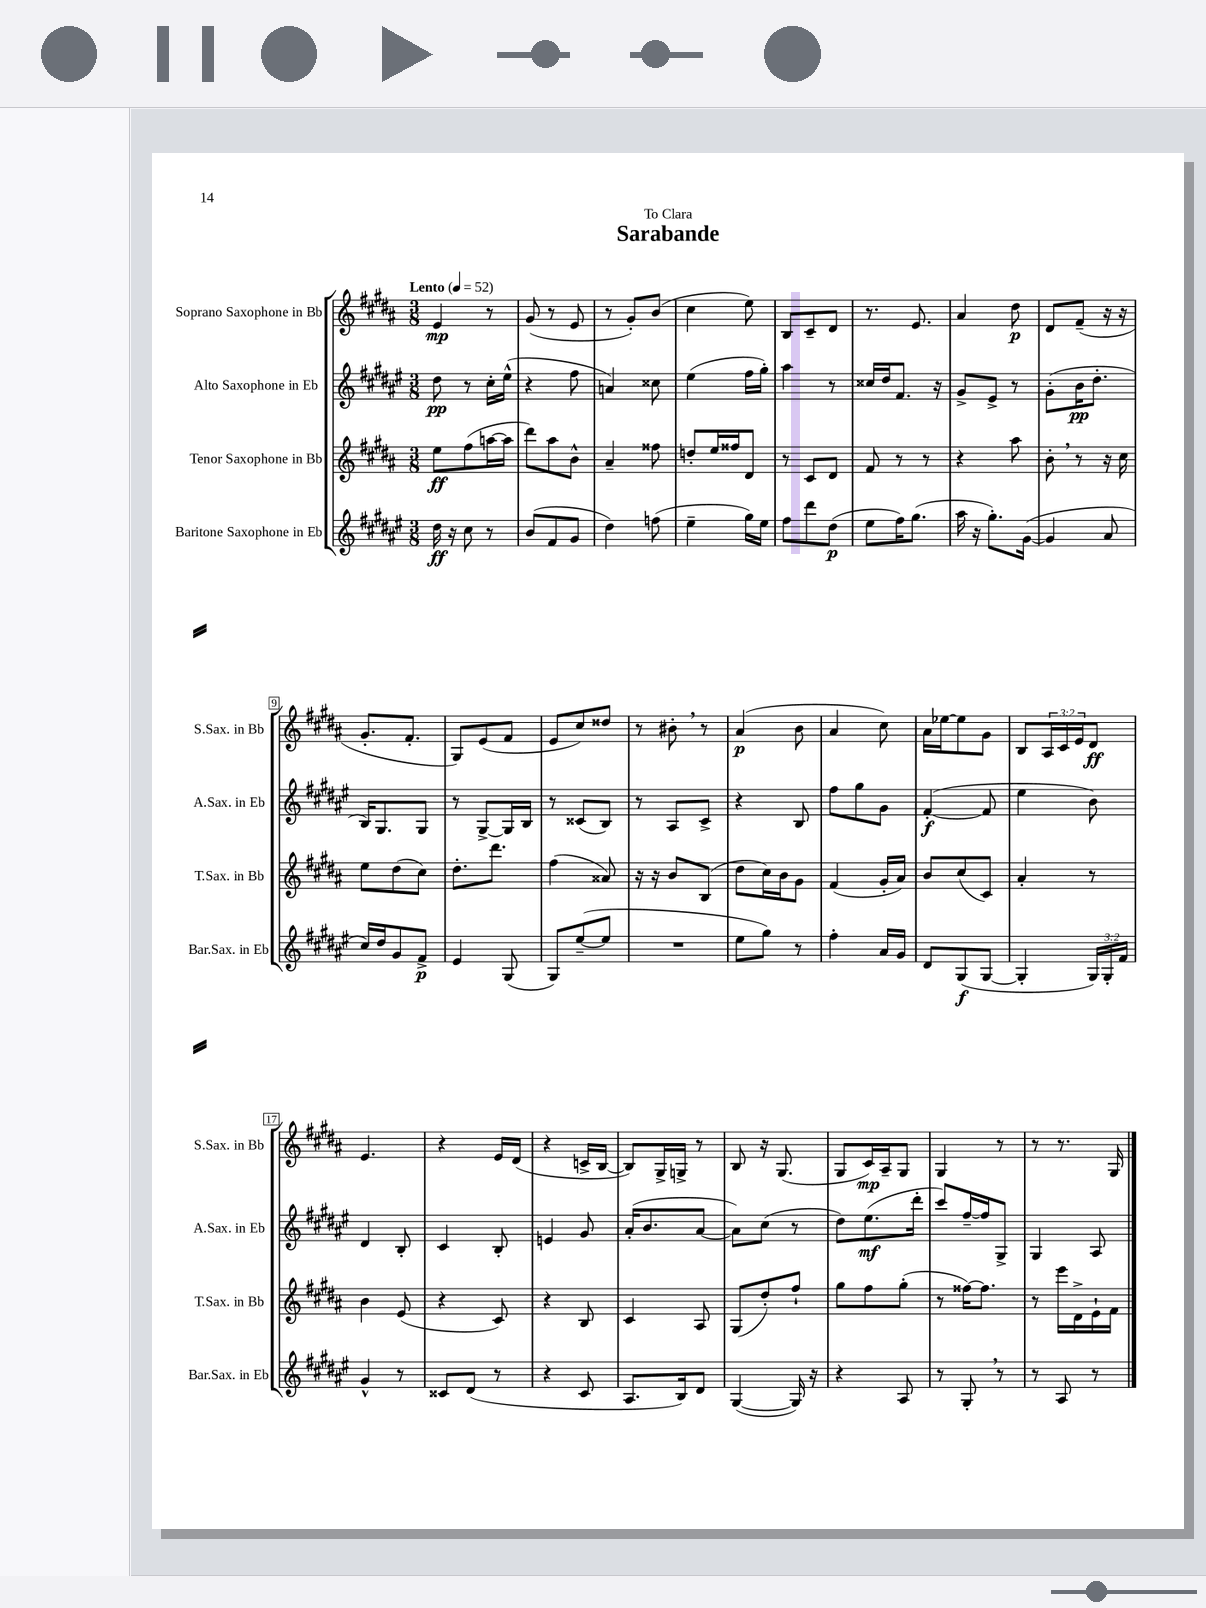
\header { title = "Sarabande" dedication = "To Clara" }
<<
\new StaffGroup <<
\new Staff = "s0" \with { instrumentName = "Soprano Saxophone in Bb" shortInstrumentName = "S.Sax. in Bb" } {
    \clef treble \key b \major \numericTimeSignature \time 3/8 \override Staff.TupletNumber.text = #tuplet-number::calc-fraction-text \tempo "Lento" 4 = 52
    e'4\mp r8 |
    gis'8( r8 e'8 |
    r8 gis'8-.) b'8( |
    cis''4 e''8) |
    b8 cis'8-- dis'8 |
    r8. e'8. |
    ais'4 dis''8\p |
    dis'8 fis'8--( r16 r16 |
    gis'8.-. fis'8.-. |
    gis8) e'8( fis'8 |
    e'8 cis''8) disis''8 |
    r8 bis'8-. \breathe r8 |
    ais'4\p( b'8 |
    ais'4 cis''8) |
    ais'16 ees''16~ ees''8 gis'8 |
    b8 \tuplet 3/2 { ais16 cis'16 e'16 } dis'8\ff |
    e'4. |
    r4 e'16 dis'16( |
    r4 c'16-> b16~ |
    b8) gis16-> g16-> r8 |
    b8 r16 gis8.( |
    gis8 cis'16\mp) ais16-- gis8 |
    gis4 r8 |
    r8 r8. gis16 \bar "|." |
}
\new Staff = "s1" \with { instrumentName = "Alto Saxophone in Eb" shortInstrumentName = "A.Sax. in Eb" } {
    \clef treble \key fis \major \numericTimeSignature \time 3/8
    dis''8\pp r8 cis''16-. eis''16-^( |
    r4 fis''8 |
    a'4) cisis''8 |
    eis''4( fis''16 gis''16-.) |
    ais''4 r8 |
    cisis''16 dis''16 fis'8. r16 |
    gis'8-> eis'8-> r8 |
    gis'8-.( b'16\pp dis''8.-. |
    b16) gis8. gis8 |
    r8 gis8~-> gis16 b16 |
    r8 cisis'8( b8) |
    r8 ais8 cis'8-> |
    r4 b8 |
    fis''8 gis''8 gis'8 |
    fis'4~-.\f( fis'8 |
    eis''4 b'8) |
    dis'4 b8-. |
    cis'4 b8-. |
    e'4 gis'8 |
    ais'16-.( b'8. ais'8~ |
    ais'8) cis''8( r8 |
    dis''8) eis''8.\mf( dis'''16-. |
    cis'''8) fis''16~-- fis''16 gis8-> |
    gis4 ais8 \bar "|." |
}
\new Staff = "s2" \with { instrumentName = "Tenor Saxophone in Bb" shortInstrumentName = "T.Sax. in Bb" } {
    \clef treble \key b \major \numericTimeSignature \time 3/8
    e''8\ff fis''8( a''16~ a''16 |
    dis'''8) ais''8 b'8-^ |
    ais'4-- fisis''8 |
    d''8-. e''16 fisis''16 dis'8 |
    r8 cis'8 dis'8 |
    fis'8 r8 r8 |
    r4 ais''8 |
    b'8-. \breathe r8 r16 cis''16 |
    e''8 dis''8( cis''8) |
    dis''8.-. dis'''8. |
    fis''4( aisis'8) |
    r16 r16 b'8 b8( |
    dis''8 cis''16) b'16 gis'8 |
    fis'4( gis'16-. ais'16) |
    b'8 cis''8( cis'8) |
    ais'4-. r8 |
    b'4 e'8( |
    r4 cis'8) |
    r4 b8 |
    cis'4 ais8 |
    gis8( dis''8-.) fis''8-! |
    gis''8 fis''8 gis''8-.( |
    r8 fisis''16~) fisis''8. |
    r8 e'''16 dis'16-> e'16-! fis'16 \bar "|." |
}
\new Staff = "s3" \with { instrumentName = "Baritone Saxophone in Eb" shortInstrumentName = "Bar.Sax. in Eb" } {
    \clef treble \key fis \major \numericTimeSignature \time 3/8 \override Staff.TupletNumber.text = #tuplet-number::calc-fraction-text
    dis''16\ff r16 cis''8 r8 |
    b'8( fis'8 gis'8 |
    dis''4) f''8( |
    eis''4-- gis''16) eis''16 |
    fis''8 dis'''8 dis''8\p( |
    eis''8 fis''16) gis''8.( |
    ais''16 r16 gis''8.-.) gis'16~( |
    gis'4 ais'8 |
    cis''16) dis''16 gis'8 fis'8->\p |
    eis'4 gis8( |
    gis8) eis''8~--( eis''8 |
    R4. |
    eis''8 gis''8) r8 |
    fis''4-. ais'16 gis'16 |
    dis'8 gis8\f( gis8~ |
    gis4-. \tuplet 3/2 { gis16) gis16-. fis'16 } |
    gis'4-^ r8 |
    cisis'8 dis'8( r8 |
    r4 cis'8 |
    ais8. b16) dis'8 |
    gis4~( gis16) r16 |
    r4 ais8 |
    r8 gis8-. \breathe r8 |
    r8 ais8 r8 \bar "|." |
}
>>
>>
\layout { \context { \Score \override BarNumber.stencil = #(make-stencil-boxer 0.1 0.3 ly:text-interface::print) } }
